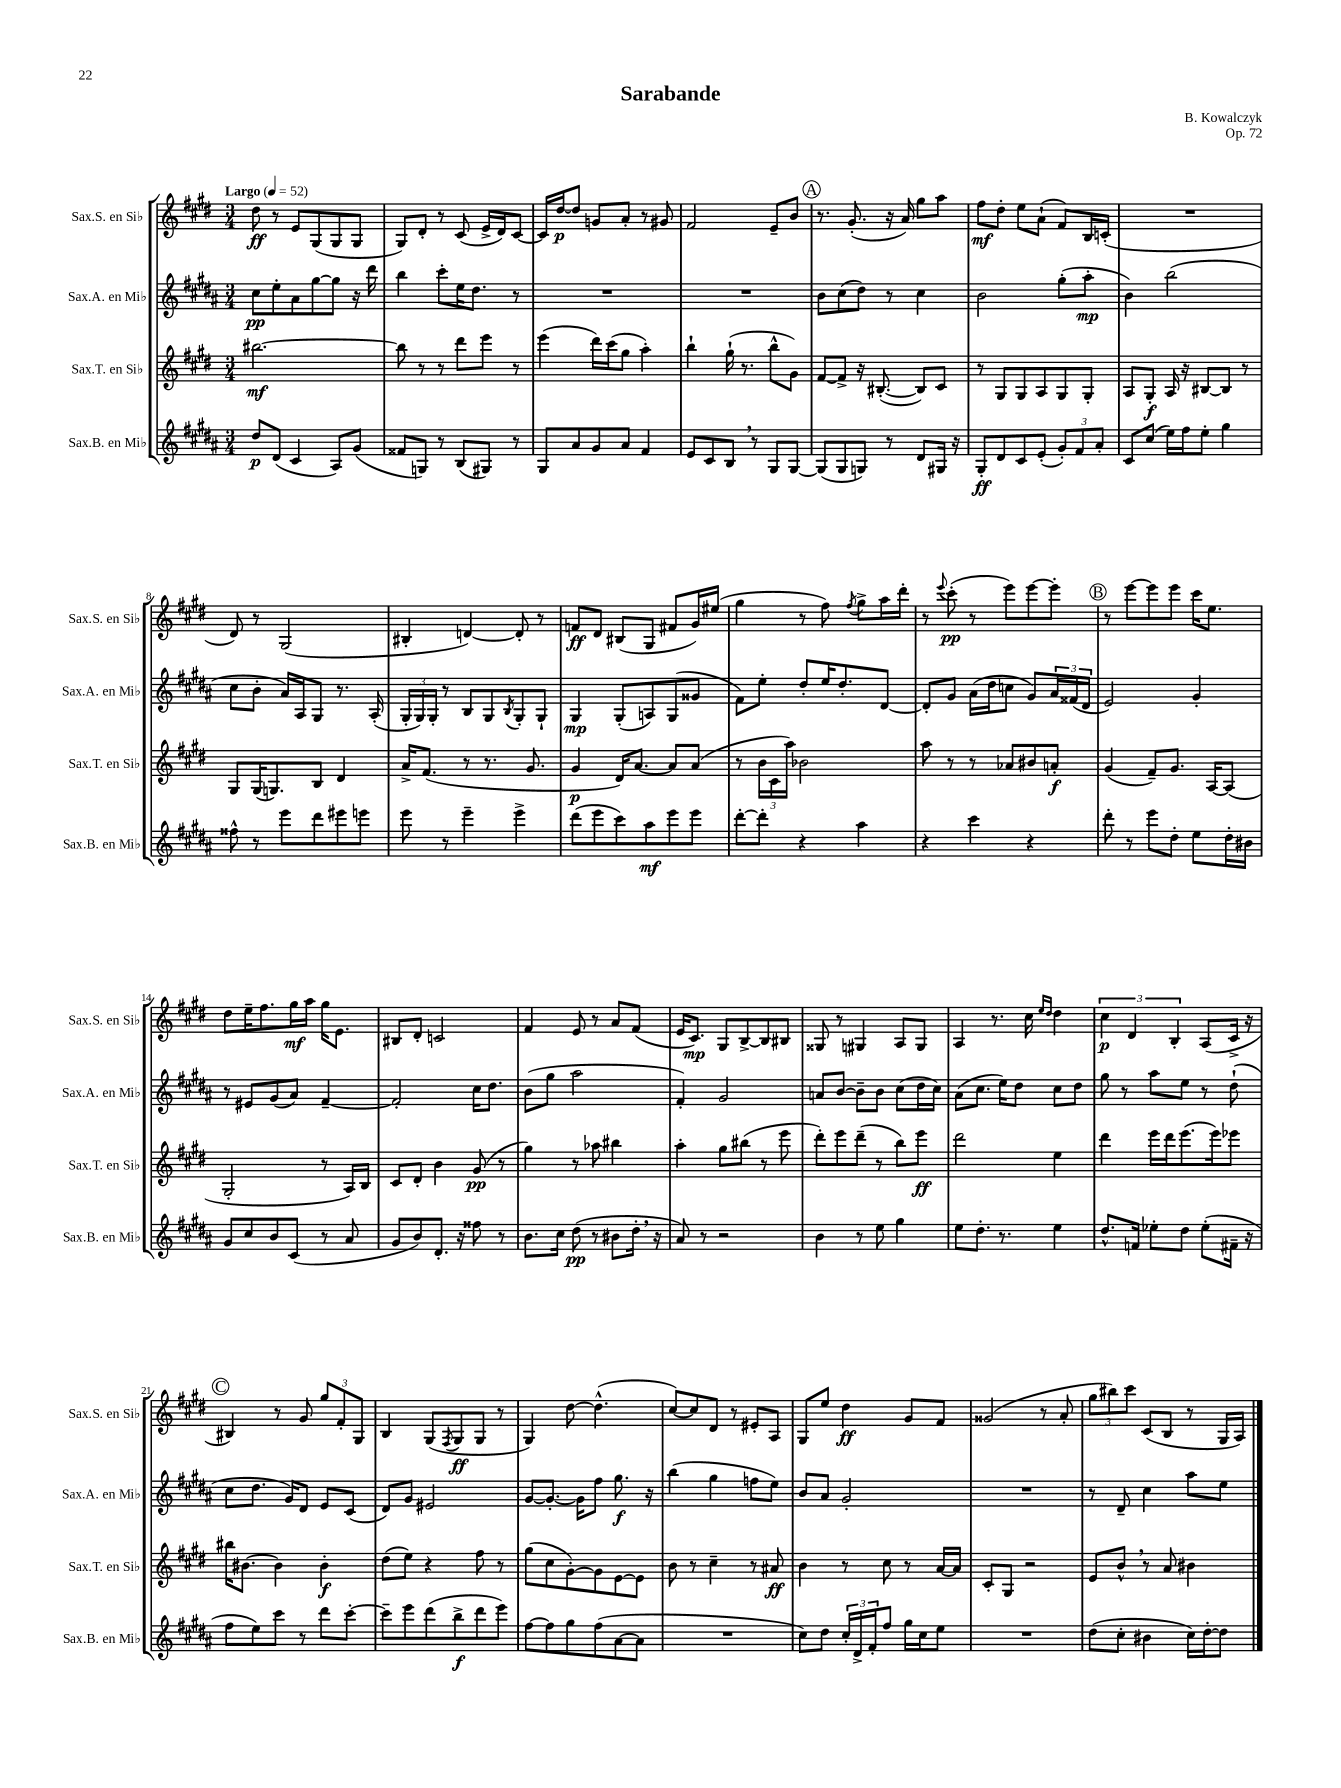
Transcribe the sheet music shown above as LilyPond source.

\header { title = "Sarabande" composer = "B. Kowalczyk" opus = "Op. 72" }
<<
\new StaffGroup <<
\new Staff = "s0" \with { instrumentName = "Sax.S. en Sib" shortInstrumentName = "Sax.S. en Sib" } {
    \clef treble \key e \major \numericTimeSignature \time 3/4 \tempo "Largo" 4 = 52
    dis''8\ff r8 e'8 gis8( gis8 gis8 |
    gis8) dis'8-. r8 cis'8( e'16-> dis'16) cis'8~ |
    cis'16 dis''16~\p dis''8 g'8 a'8-. r8 gis'8 |
    fis'2 e'8-- b'8 |
    \mark \markup { \circle "A" } r8. gis'8.-.( r16 a'16) gis''8 a''8 |
    fis''8\mf dis''8-. e''8 a'8-!( fis'8) b16 c'16-.( |
    R2. |
    dis'8) r8 gis2( |
    bis4-. d'4~) d'8-. r8 |
    f'8\ff dis'8 bis8( gis8 fis'8 gis'16) eis''16( |
    gis''4 r8 fis''8) \acciaccatura { fis''8 } gis''8-> a''16 dis'''16-. |
    r8 \appoggiatura { e'''8 } cis'''8-.\pp( r8 e'''8) e'''8~ e'''8-. |
    \mark \markup { \circle "B" } r8 e'''8~ e'''8 e'''8 cis'''16 e''8. |
    dis''8 e''16-- fis''8. gis''16\mf a''16 gis''16 e'8. |
    bis8 dis'8-. c'2 |
    fis'4 e'8 r8 a'8 fis'8( |
    e'16 cis'8.\mp) gis8 b8~-> b8 bis8 |
    gisis8 r8 gis4 a8 gis8 |
    a4 r8. cis''16 \grace { e''16 dis''16 } dis''4 |
    \tuplet 3/2 { cis''4\p dis'4 b4-. } a8( cis'16-> r16 |
    \mark \markup { \circle "C" } bis4) r8 gis'8 \tuplet 3/2 { gis''8 fis'8-. gis8 } |
    b4 gis8( \acciaccatura { fis8 } gis8\ff gis8 r8 |
    gis4) dis''8~ dis''4.-^( |
    cis''8~) cis''8 dis'8 r8 eis'8-. a8 |
    gis8 e''8 dis''4\ff gis'8 fis'8 |
    gisis'2( r8 a'8-. |
    \tuplet 3/2 { gis''8 bis''8) cis'''8 } cis'8( b8 r8 gis16 a16) \bar "|." |
}
\new Staff = "s1" \with { instrumentName = "Sax.A. en Mib" shortInstrumentName = "Sax.A. en Mib" } {
    \clef treble \key b \major \numericTimeSignature \time 3/4
    cis''8\pp e''8-. ais'8 gis''8~ gis''8 r16 dis'''16 |
    b''4 cis'''8-. e''16 dis''8. r8 |
    R2. |
    R2. |
    \mark \markup { \circle "A" } b'8 cis''8( dis''8) r8 cis''4 |
    b'2 gis''8-.( ais''8-.\mp |
    b'4) b''2( |
    cis''8 b'8-. ais'16) ais16 gis8 r8. ais16-.( |
    \tuplet 3/2 { gis16-. gis16) gis16-. } r8 b8 gis8 \acciaccatura { b8 } gis8-. gis8-! |
    gis4\mp gis8-.( a8) gis8( gisis'8 |
    fis'8) e''8-. dis''8-. e''16 dis''8.-. dis'8~ |
    dis'8-. gis'8 ais'16( dis''16 c''8 gis'8) \tuplet 3/2 { ais'16 fisis'16( dis'16 } |
    \mark \markup { \circle "B" } e'2) gis'4-. |
    r8 eis'8 gis'8( ais'8) fis'4~-- |
    fis'2-. cis''16 dis''8. |
    b'8( gis''8 ais''2 |
    fis'4-.) gis'2 |
    a'8 b'8~ b'8-- b'8 cis''8( dis''16 cis''16) |
    ais'8( cis''8. e''16) dis''8 cis''8 dis''8 |
    gis''8 r8 ais''8 e''8 r8 dis''8-!( |
    \mark \markup { \circle "C" } cis''8 dis''8. gis'16) dis'8 e'8 cis'8( |
    dis'8) gis'8 eis'2 |
    gis'8~ gis'8.~-. gis'16 fis''8 gis''8.\f r16 |
    b''4( gis''4 f''8 e''8) |
    b'8 ais'8 gis'2-. |
    R2. |
    r8 dis'8-- cis''4 ais''8 e''8 \bar "|." |
}
\new Staff = "s2" \with { instrumentName = "Sax.T. en Sib" shortInstrumentName = "Sax.T. en Sib" } {
    \clef treble \key e \major \numericTimeSignature \time 3/4
    bis''2.~\mf |
    bis''8 r8 r8 dis'''8 e'''8 r8 |
    e'''4( dis'''16) cis'''16( gis''8 a''4-.) |
    b''4-! gis''16-!( r8. b''8-^ gis'8) |
    \mark \markup { \circle "A" } fis'8~ fis'8-> r16 bis8.~-.( bis8) cis'8 |
    r8 gis8 gis8 a8 gis8 gis8-. |
    a8 gis8-.\f a16 r16 bis8~ bis8 r8 |
    gis8 gis16( g8.) b8 dis'4 |
    a'16-> fis'8.( r8 r8. gis'8. |
    gis'4\p dis'16) a'8.~ a'8 a'8( |
    r8 \tuplet 3/2 { b'16 cis'16 a''16) } bes'2 |
    a''8 r8 r8 aes'8 bis'8 a'8-.\f |
    \mark \markup { \circle "B" } gis'4( fis'8--) gis'8. a16~ a8( |
    gis2-. r8 a16) b16 |
    cis'8 dis'8-. b'4 gis'8\pp( r8 |
    gis''4) r8 aes''8 bis''4 |
    a''4-. gis''8 bis''8( r8 e'''8 |
    dis'''8-.) e'''8 dis'''8--( r8 b''8) e'''8\ff |
    dis'''2 e''4 |
    dis'''4 e'''16 dis'''16 e'''8.( e'''16) ees'''8 |
    \mark \markup { \circle "C" } bis''16 bis'8.~ bis'4 bis'4-.\f |
    dis''8( e''8) r4 fis''8 r8 |
    gis''8( cis''8 gis'8~-.) gis'8 e'8~ e'8 |
    b'8 r8 cis''4-- r8 ais'8\ff |
    b'4 r8 cis''8 r8 a'16~ a'16 |
    cis'8-. gis8 r2 |
    e'8 b'8-^ \breathe r8 a'8 bis'4 \bar "|." |
}
\new Staff = "s3" \with { instrumentName = "Sax.B. en Mib" shortInstrumentName = "Sax.B. en Mib" } {
    \clef treble \key b \major \numericTimeSignature \time 3/4
    dis''8\p dis'8( cis'4 ais8) gis'8( |
    fisis'8 g8) r8 b8( gis8) r8 |
    gis8 ais'8 gis'8 ais'8 fis'4 |
    e'8 cis'8 b8 \breathe r8 gis8 gis8~ |
    \mark \markup { \circle "A" } gis8( gis8 g8) r8 dis'8 gis16 r16 |
    gis8-.\ff dis'8 cis'8 e'8-.( \tuplet 3/2 { gis'8-.) fis'8 ais'8-. } |
    cis'8 cis''8( e''16) fis''16 e''8-. gis''4 |
    fisis''8-^ r8 e'''8 dis'''8 eis'''8 e'''8 |
    e'''8 r8 e'''4-- e'''4-> |
    dis'''8( e'''8 cis'''8) ais''8\mf e'''8 e'''8 |
    dis'''8~-. dis'''8-. r4 ais''4 |
    r4 cis'''4 r4 |
    \mark \markup { \circle "B" } dis'''8-. r8 e'''8 dis''8-. e''8 dis''16-. bis'16 |
    gis'8 cis''8 b'8 cis'8( r8 ais'8 |
    gis'8 b'8) dis'8.-. r16 fisis''8 r8 |
    b'8. cis''16 dis''8\pp( r8 bis'8 dis''16-. \breathe r16 |
    ais'8) r8 r2 |
    b'4 r8 e''8 gis''4 |
    e''8 dis''8.-. r8. e''4 |
    dis''8.-^ f'16 ees''8-. dis''8 ees''8-.( fis'16-- r16 |
    \mark \markup { \circle "C" } fis''8 e''8) cis'''8 r8 dis'''8 cis'''8~-. |
    cis'''8-- e'''8 dis'''8( b''8->\f dis'''8 e'''8) |
    fis''8~ fis''8 gis''8 fis''8( ais'8~ ais'8 |
    R2. |
    cis''8) dis''8 \tuplet 3/2 { cis''16-. dis'16-> fis'16-. } fis''8 gis''16 cis''16 e''8 |
    R2. |
    dis''8( cis''8-. bis'4 cis''16) dis''16~-. dis''8 \bar "|." |
}
>>
>>
